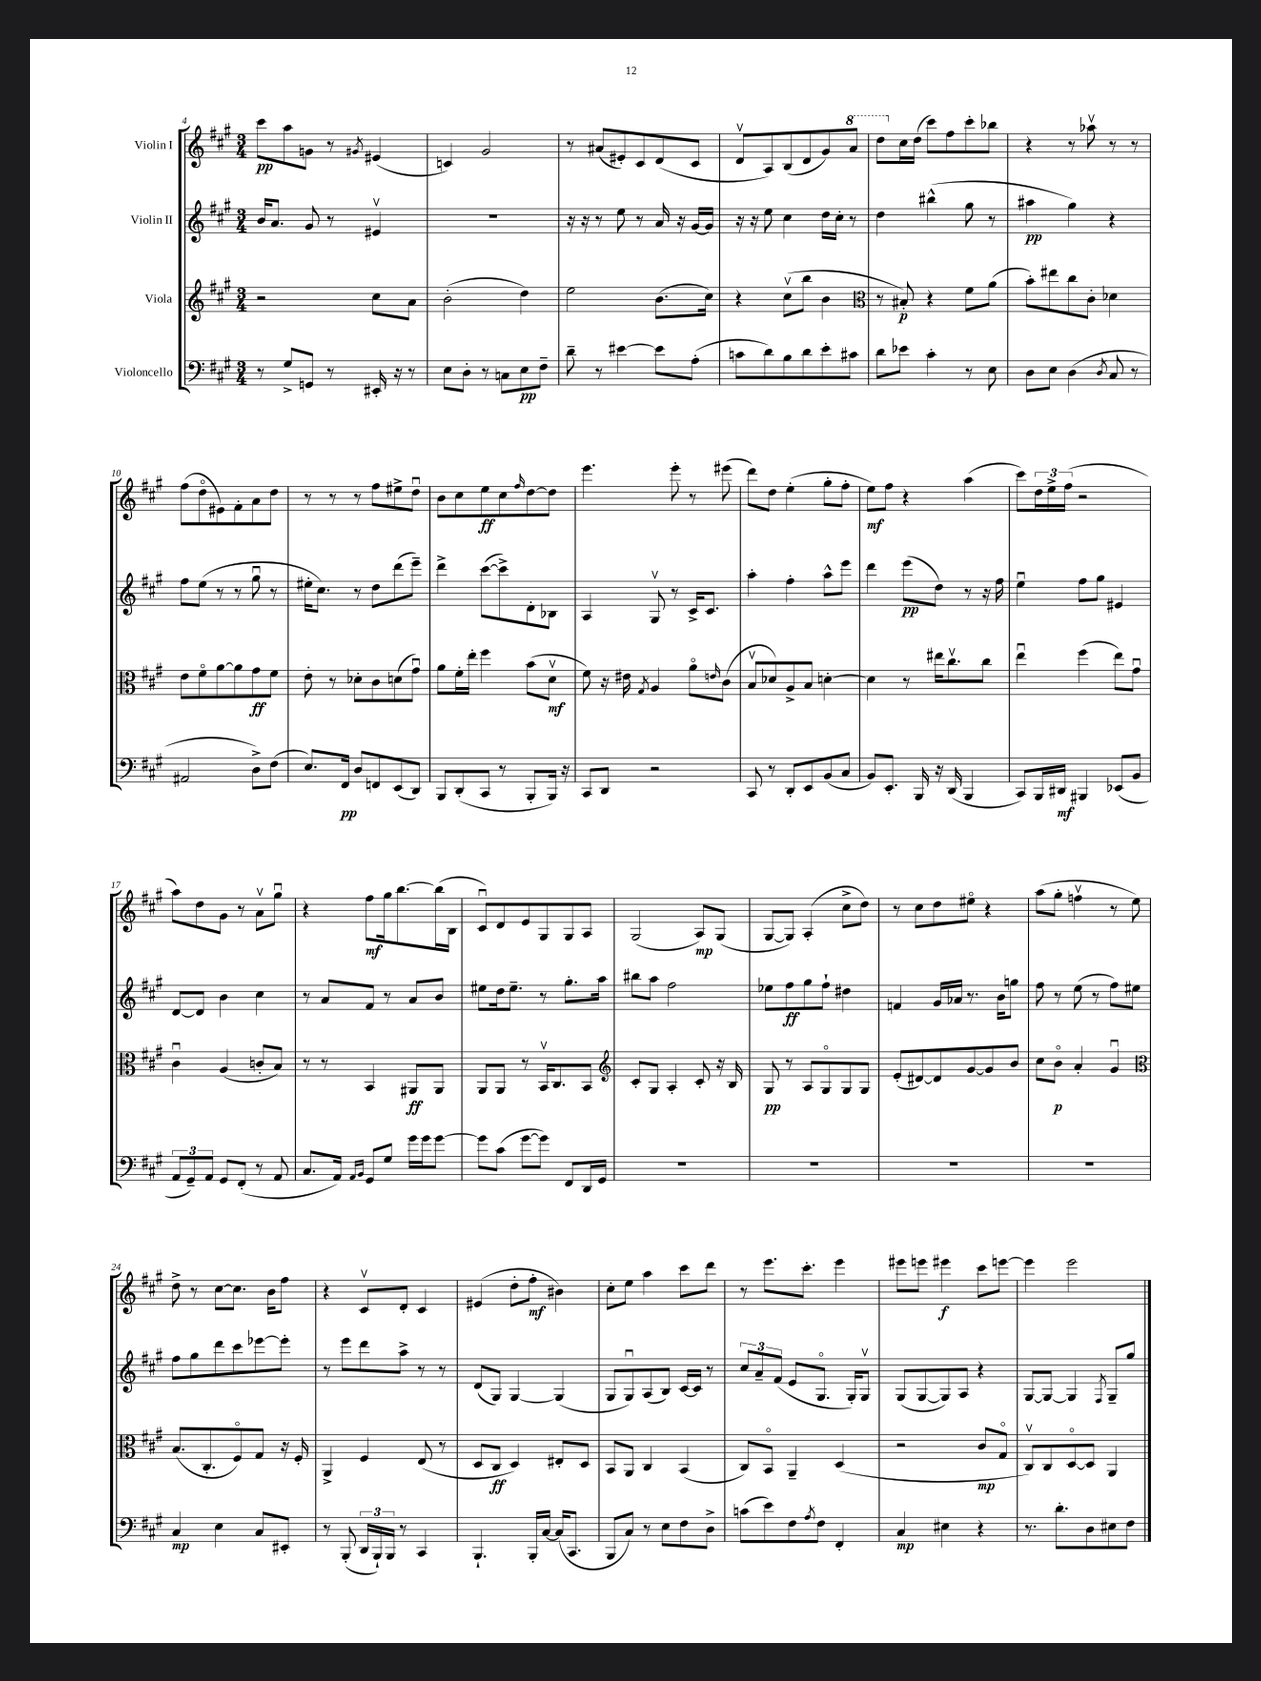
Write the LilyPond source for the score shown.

<<
\new StaffGroup <<
\new Staff = "s0" \with { instrumentName = "Violin I" } {
    \clef treble \key a \major \numericTimeSignature \time 3/4
    cis'''8\pp a''8 g'8 r8 \acciaccatura { gis'8 } eis'4( |
    c'4) gis'2 |
    r8 ais'8( eis'8-.) cis'8 d'8( cis'8 |
    d'8\upbow a8) b8( d'8 gis'8) \ottava #1 a''8 |
    d'''8 \ottava #0 cis''16 d''16( cis'''8) fis''8 cis'''8-. bes''8 |
    r4 r8 aes''8\upbow r8 r8 |
    fis''8( d''8\flageolet eis'8) fis'8-. a'8 d''8 |
    r8 r8 r8 fis''8 eis''8-> d''8\downbow |
    b'8 cis''8 e''8\ff cis''8 \grace { fis''16 } d''8~ d''8 |
    e'''4. e'''8-. r8 eis'''8( |
    d'''8) d''8 e''4-.( gis''8-. fis''8-. |
    e''8\mf) fis''8 r4 a''4( |
    cis'''8) \tuplet 3/2 { d''16 e''16-> fis''16( } r2 |
    a''8) d''8 gis'8 r8 a'8\upbow gis''8\downbow |
    r4 fis''8\mf gis''16 b''8.~ b''16( b16 |
    cis'8\downbow) d'8 e'8 gis8 gis8 a8 |
    gis2( a8\mp) gis8( |
    gis8~ gis8) a4-.( cis''8-> d''8) |
    r8 cis''8 d''8 eis''8\flageolet r4 |
    a''8( gis''8-. f''4\upbow r8 e''8) |
    d''8-> r8 cis''8~ cis''8. b'16 fis''8 |
    r4 cis'8\upbow d'8-. cis'4 |
    eis'4( d''8-. fis''8-.\mf bis'4) |
    cis''8-. e''8 a''4 cis'''8 d'''8 |
    r8 e'''8. cis'''8.-. e'''4 |
    eis'''8 e'''8 eis'''4\f cis'''8 e'''8~ |
    e'''4 e'''2 \bar "|." |
}
\new Staff = "s1" \with { instrumentName = "Violin II" } {
    \clef treble \key a \major \numericTimeSignature \time 3/4
    b'16 a'8. gis'8 r8 eis'4\upbow |
    R2. |
    r16 r16 r8 e''8 r8 a'16 r16 gis'16~ gis'16 |
    r16 r16 e''8 cis''4 d''16 cis''16-. r8 |
    d''4 bis''4-^( gis''8 r8 |
    ais''4\pp gis''4) r4 |
    fis''8 e''8( r8 r8 gis''8\downbow r8 |
    eis''16-. cis''8.) r8 d''8 d'''8( e'''8--) |
    d'''4-> cis'''8~( cis'''8->) d'8-. bes8 |
    a4 gis8\upbow r8 cis'16-> cis'8. |
    a''4-. fis''4-. a''8-^ e'''8 |
    d'''4 e'''8\pp( d''8) r8 r16 fis''16 |
    e''4\downbow fis''8 gis''8 eis'4 |
    d'8~ d'8 b'4 cis''4 |
    r8 a'8 fis'8 r8 a'8 b'8 |
    eis''8 d''16 eis''8.-- r8 gis''8.-. a''16 |
    bis''8 a''8 fis''2 |
    ees''8 fis''8\ff gis''8 fis''8-! dis''4 |
    f'4 gis'16 aes'16 r8. b'16 g''8 |
    fis''8 r8 e''8( r8 fis''8) eis''8 |
    fis''8 gis''8 d'''8 cis'''8 ees'''8~ ees'''8-. |
    r8 e'''8 d'''8 a''8-> r8 r8 |
    d'8( gis8) gis4~ gis4( |
    gis8 gis8\downbow) a8( b8) cis'16~ cis'16 r8 |
    \tuplet 3/2 { cis''8 a'8-- fis'8( } e'8 gis8.\flageolet gis16-.) gis8\upbow |
    gis8( gis8~ gis8) a8 r4 |
    gis8~ gis8~ gis4 \acciaccatura { fis8 } gis8-- gis''8 \bar "|." |
}
\new Staff = "s2" \with { instrumentName = "Viola" } {
    \clef treble \key a \major \numericTimeSignature \time 3/4
    r2 cis''8 a'8 |
    b'2-.( d''4) |
    e''2 b'8.( cis''16) |
    r4 cis''8\upbow( b''8 b'4 |
    \clef alto r8 bis8-.\p) r4 fis'8 a'8( |
    b'8-.) eis''8 cis''8 cis'8-. des'4 |
    e'8 fis'8\flageolet a'8~ a'8 gis'8\ff fis'8 |
    e'8-. r8 des'8-. cis'8 d'8( gis'8\downbow) |
    a'8 fis'16-. e''16-. fis''4 b'8( d'8\upbow\mf |
    fis'8) r16 eis'16 \acciaccatura { gis8 } a4 a'8\flageolet \grace { e'16 } cis'8( |
    b8\upbow des'8) a8-> b8 d'4~-. |
    d'4 r8 eis''16 cis''8.\upbow cis''8 |
    e''4\downbow fis''4( e''8) gis'8\downbow |
    cis'4\downbow a4( c'8-. b8) |
    r8 r8 b,4 ais,8\ff ais,8 |
    a,8 a,8 r8 b,16\upbow cis8. b,8 |
    \clef treble cis'8-. gis8 a4-. cis'8-. r16 b16 |
    gis8\pp r8 a8 gis8\flageolet gis8 gis8 |
    e'8-.( dis'8~) dis'8 gis'8~ gis'8 b'8 |
    cis''8 b'8\flageolet\p a'4-. gis'4\downbow |
    \clef alto b8.( cis8.-. fis8\flageolet) gis8 r16 fis16-. |
    a,4-> fis4 e8( r8 |
    d8 cis8\ff d4) eis8-. d8 |
    b,8 a,8 cis4 b,4( |
    cis8) b,8\flageolet a,4-- d4( |
    r2 cis'8\mp gis8\flageolet |
    cis8\upbow) cis8 d8~\flageolet d8 a,4 \bar "|." |
}
\new Staff = "s3" \with { instrumentName = "Violoncello" } {
    \clef bass \key a \major \numericTimeSignature \time 3/4
    r8 gis8-> g,8 r8 eis,16-. r16 r8 |
    e8 d8-. r8 c8 e8\pp fis8-- |
    d'8-- r8 eis'4~ eis'8 a8-.( |
    c'8 d'8) b8 d'8 e'8-. cis'8 |
    d'8 ees'8 cis'4-. r8 e8 |
    d8 e8 d4( \acciaccatura { d8 } cis8 r8 |
    ais,2 d8->) fis8( |
    e8.) fis,16\pp d8 f,8 e,8( d,8) |
    b,,8 d,8-.( cis,8 r8 b,,8-. b,,16) r16 |
    cis,8 d,8 r2 |
    cis,8 r8 d,8-. e,8 b,8( cis8 |
    b,8) e,8.-. b,,16 r16 d,16( b,,4 |
    cis,8) b,,16 dis,16\mf bis,,4 ees,8( b,8 |
    \tuplet 3/2 { a,8 gis,8--) a,8 } gis,8 fis,8-.( r8 a,8 |
    cis8. a,16) \grace { a,16 b,16 } gis,8 gis8 gis'16 gis'16 gis'8~ |
    gis'8 cis'8( gis'8~ gis'8) fis,8 d,16 gis,16 |
    R2. |
    R2. |
    R2. |
    R2. |
    cis4\mp e4 cis8 eis,8-. |
    r8 b,,8-.( \tuplet 3/2 { d,16 b,,16-!) b,,16 } r8 cis,4 |
    b,,4.-! b,,16-. cis16~ cis16( cis,8. |
    b,,8 cis8) r8 e8 fis8 d8-> |
    c'8( e'8) fis8 \acciaccatura { a8 } fis8 fis,4-. |
    cis4\mp eis4 r4 |
    r8. d'8.-. d8 eis8 fis8 \bar "|." |
}
>>
>>
\layout { \context { \Score currentBarNumber = #4 } }
